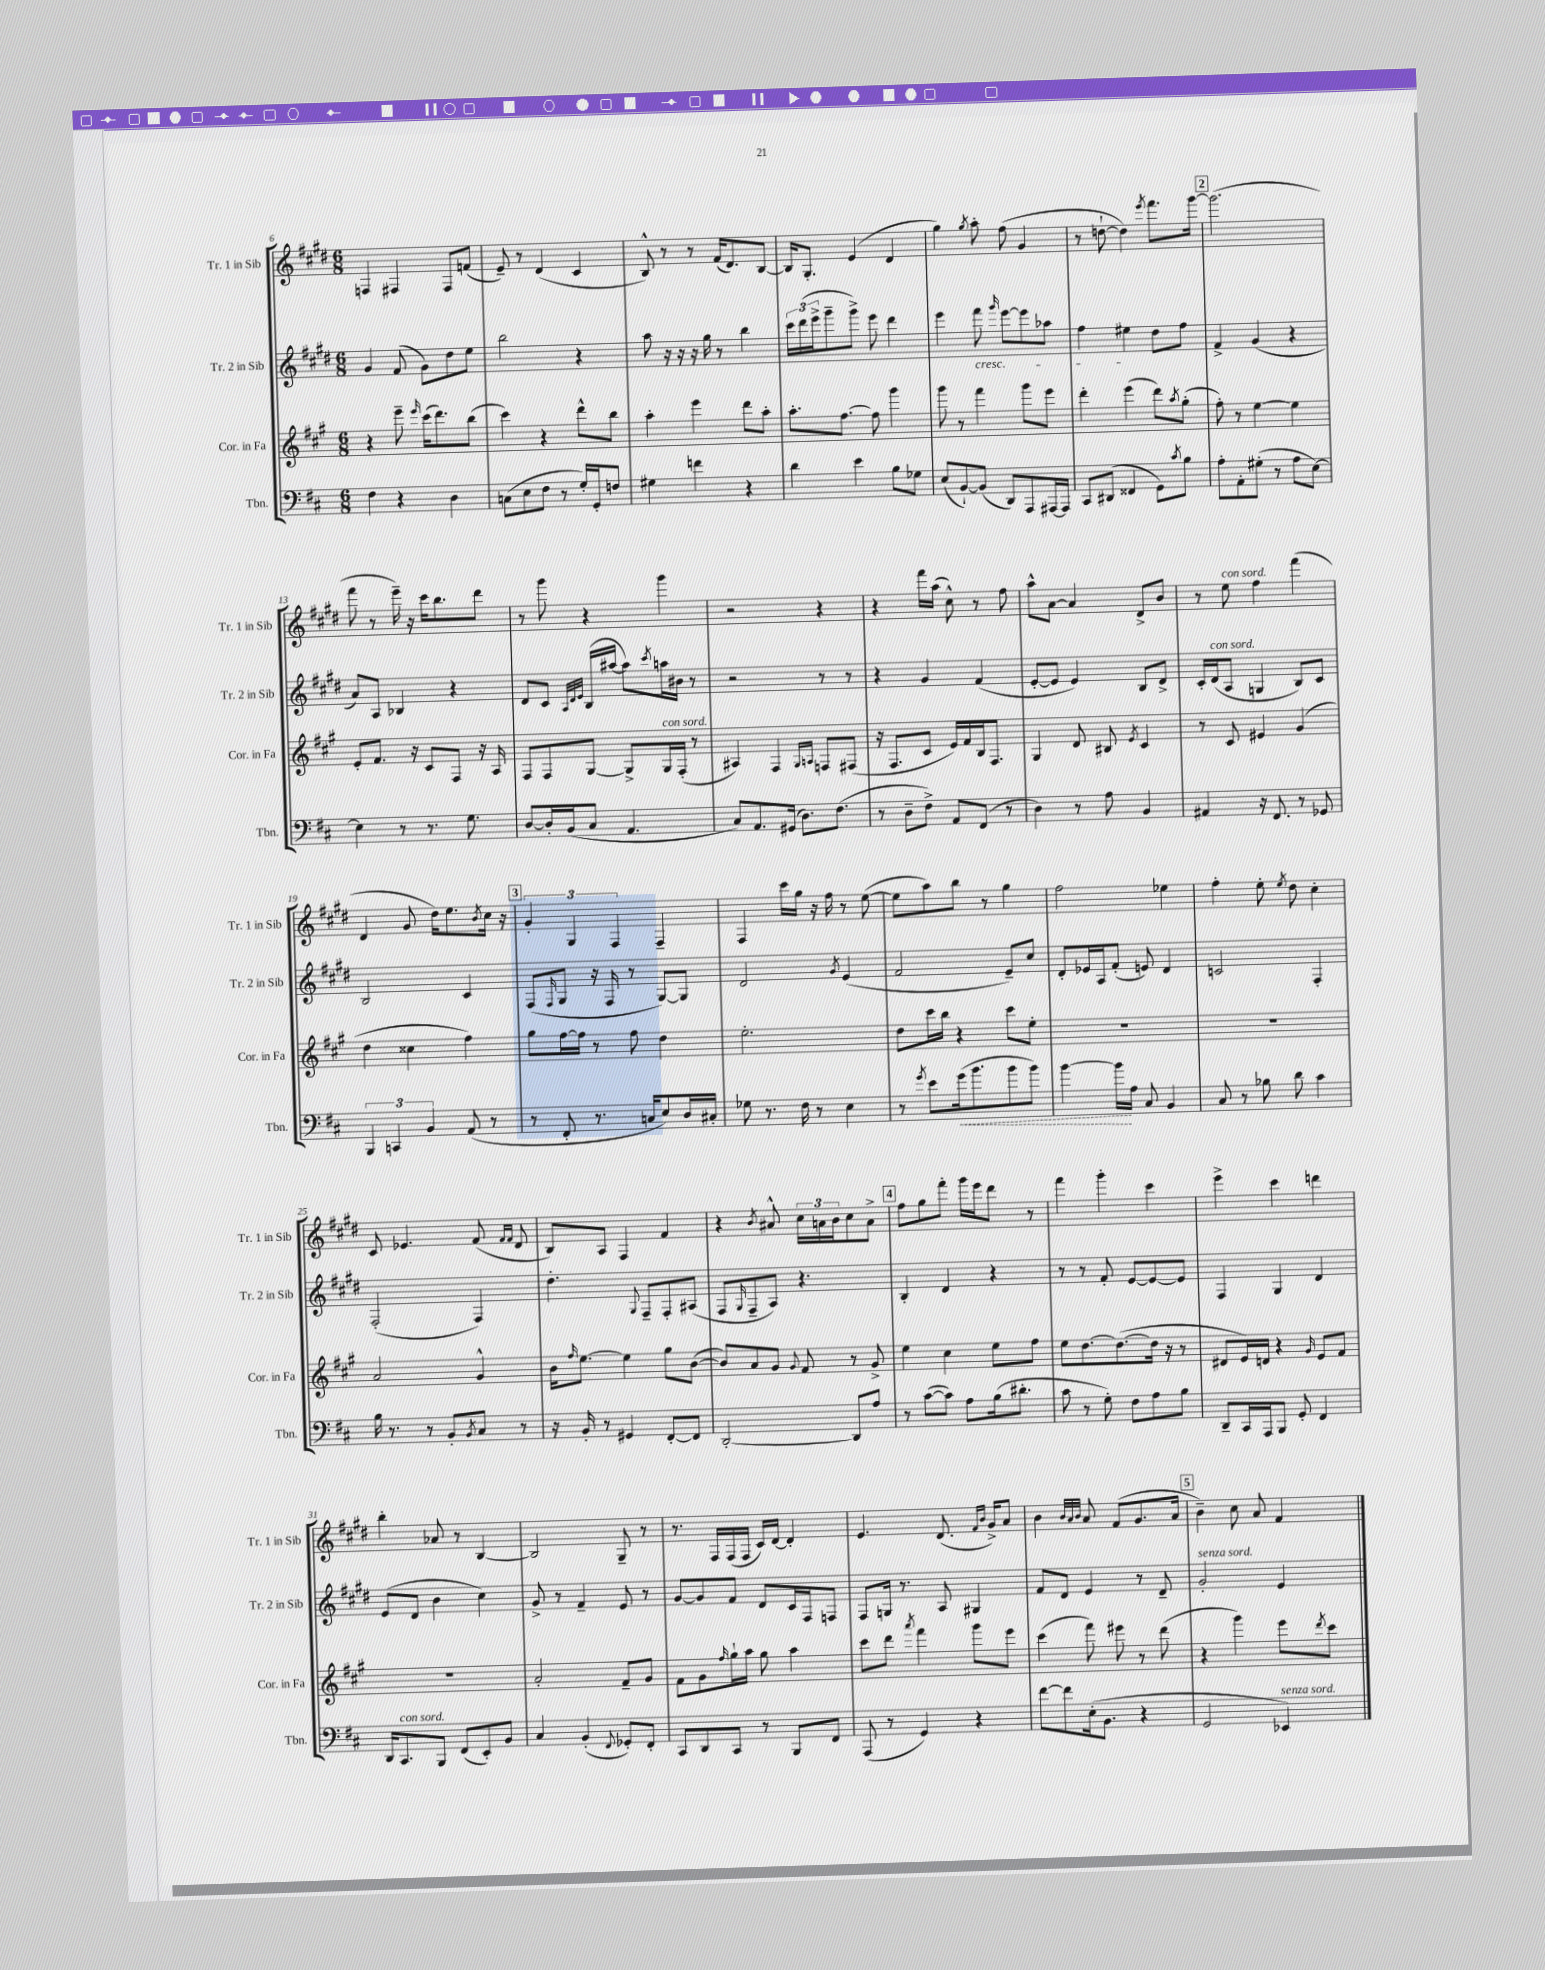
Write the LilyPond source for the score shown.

<<
\new StaffGroup <<
\new Staff = "s0" \with { instrumentName = "Tr. 1 in Sib" shortInstrumentName = "Tr. 1 in Sib" } {
    \clef treble \key e \major \numericTimeSignature \time 6/8
    f4 fis4 fis8 f'8( |
    e'8--) r8 dis'4( cis'4 |
    b8-^) r8 r8 fis'16( dis'8.) b8~ |
    b16 gis8.-. e'4( dis'4 |
    gis''4) \acciaccatura { gis''8 } a''8-. fis''8( gis'4 |
    r8 d''8~-! d''4) \acciaccatura { e'''8 } fis'''8. gis'''16~ |
    \mark \markup { \box "2" } gis'''2.( |
    fis'''8 r8 e'''16--) r16 cis'''16 b''8. dis'''8 |
    r8 gis'''8 r4 gis'''4 |
    r2 r4 |
    r4 fis'''16 a''16( cis''8-^) r8 fis''8 |
    a''8-^ a'8~ a'4 dis'8-> b'8 |
    r8 e''8^\markup { \italic "con sord." } fis''4 fis'''4( |
    dis'4 gis'8 dis''16) e''8. \acciaccatura { b'8 } cis''16 r16 |
    \mark \markup { \box "3" } \tuplet 3/2 { gis'4-. gis4 fis4 } fis4-- |
    fis4 cis'''16 gis''16 r16 fis''16 r8 e''8~( |
    e''8 a''8) b''8 r8 gis''4 |
    fis''2 ees''4 |
    fis''4-. e''8-. \acciaccatura { e''8 } dis''8 cis''4-. |
    cis'8 ees'4. fis'8( \grace { fis'16 fis'16 } dis'8 |
    b8) a8 fis4 fis'4 |
    r4 \acciaccatura { b'8 } ais'8-^ \tuplet 3/2 { cis''16 a'16 b'16 } cis''8 a'8-> |
    \mark \markup { \box "4" } fis''8 gis''8 fis'''8-. gis'''16 e'''16 dis'''8 r8 |
    fis'''4 gis'''4-. cis'''4 |
    e'''4-> cis'''4 d'''4 |
    b''4-. aes'8 r8 b4~ |
    b2 gis8-- r8 |
    r8. fis16 fis16( fis16 cis'16) dis'16~ dis'4-. |
    e'4. dis'8.( \grace { fis'16 b'16 } gis'16->) a'8 |
    b'4 \grace { b'32 a'32 b'32 } a'8 fis'8( gis'8. a'16 |
    \mark \markup { \box "5" } b'4--) cis''8 a'8 fis'4 \bar "|." |
}
\new Staff = "s1" \with { instrumentName = "Tr. 2 in Sib" shortInstrumentName = "Tr. 2 in Sib" } {
    \clef treble \key e \major \numericTimeSignature \time 6/8
    gis'4 fis'8( gis'8) dis''8 e''8 |
    b''2 r4 |
    a''8 r16 r16 r16 gis''16 r8 b''4 |
    \tuplet 3/2 { cis'''16 dis'''16( e'''16-> } gis'''8-- gis'''8->) e'''8 dis'''4 |
    e'''4 fis'''8\cresc \grace { gis'''16 } e'''8~ e'''8 aes''8 |
    fis''4 eis''4\! dis''8 fis''8 |
    \mark \markup { \box "2" } fis'4-> gis'4( r4 |
    a'8) a8 bes4 r4 |
    dis'8 cis'8 \grace { a32 dis'32 e'32 } b16( ais''16~ ais''8) \acciaccatura { cis'''8 } a''16 bis'16 r8 |
    r2 r8 r8 |
    r4 gis'4 fis'4( |
    e'8~-. e'8 e'4) b8 dis'8-> |
    cis'16-. dis'16^\markup { \italic "con sord." }( a8 g4 b8) cis'8 |
    b2 cis'4 |
    \mark \markup { \box "3" } fis8( \grace { fis16 } gis8 r16 fis16 r8 gis8~) gis8 |
    dis'2 \acciaccatura { gis'8 } e'4( |
    fis'2 e'8--) cis''8 |
    dis'8-. ees'16 a16 fis'8-.( e'8) dis'4 |
    c'2 fis4-. |
    fis2-.( fis4) |
    dis''4.-. \appoggiatura { gis8 } fis8-- fis8-. ais8( |
    fis8 \grace { gis16 } fis8-- a8) r4. |
    \mark \markup { \box "4" } b4-. dis'4 r4 |
    r8 r8 fis'8-. e'8~ e'8~ e'8 |
    fis4 gis4 dis'4 |
    e'8( dis'8 b'4 cis''4) |
    gis'8-> r8 fis'4-- e'8 r8 |
    gis'8~ gis'8 fis'8 dis'8 cis'16 fis16 f8 |
    fis8 g16 r8. a8 gis4 |
    fis'8 dis'8 e'4 r8 dis'8-- |
    \mark \markup { \box "5" } gis'2-.^\markup { \italic "senza sord." } e'4 \bar "|." |
}
\new Staff = "s2" \with { instrumentName = "Cor. in Fa" shortInstrumentName = "Cor. in Fa" } {
    \clef treble \key a \major \numericTimeSignature \time 6/8
    r4 e'''8-- \grace { e'''16 } cis'''16( d'''8.) b''8( |
    cis'''4) r4 d'''8-^ b''8 |
    a''4-. e'''4 d'''8 a''8-. |
    a''8.-. fis''8.~ fis''8 gis'''4 |
    gis'''8 r8 fis'''4 gis'''8 e'''8 |
    d'''4-. e'''4( d'''8) \acciaccatura { a''8 } gis''8-.( |
    \mark \markup { \box "2" } fis''8-.) r8 e''4~ e''4 |
    e'8-. fis'8. r16 cis'8 fis8 r16 a16 |
    fis8 fis8 gis8~ gis8-> gis16^\markup { \italic "con sord." } fis16-.( r8 |
    ais4) fis4 \grace { gis16 a16 } f8 fis8( |
    r16 fis8. cis'8 e'16) fis'16 b16 fis8. |
    gis4 d'8 bis8 \acciaccatura { e'8 } cis'4 |
    r8 cis'8 eis'4 gis'4( |
    d''4 cisis''4 fis''4) |
    \mark \markup { \box "3" } gis''8 fis''16~ fis''16 r8 fis''8 d''4 |
    e''2.-. |
    d''8 cis'''16 b''16 r4 cis'''8 e''8-. |
    R2. |
    R2. |
    a'2 gis'4-^ |
    b'16 \grace { fis''16 } e''8.~ e''4 gis''8 b'8~( |
    b'8) a'8 gis'8 \appoggiatura { gis'8 } fis'8 r8 gis'8-> |
    \mark \markup { \box "4" } e''4 cis''4 e''8 fis''8 |
    e''8 d''8.~ d''8.~( d''16 r16 r8 |
    dis'8 e'16) d'16 r4 \grace { gis'16 } e'8 fis'8 |
    R2. |
    a'2-. fis'8-- gis'8 |
    fis'8 gis'8 \grace { fis''16 } gis''16-! a''16 gis''8 a''4 |
    cis'''8 d'''8 \acciaccatura { a'''8 } fis'''4 gis'''8 e'''8 |
    cis'''4( fis'''8) eis'''8 r8 d'''8( |
    \mark \markup { \box "5" } r4 gis'''4) e'''8 \acciaccatura { d'''8 } cis'''8 \bar "|." |
}
\new Staff = "s3" \with { instrumentName = "Tbn." shortInstrumentName = "Tbn." } {
    \clef bass \key d \major \numericTimeSignature \time 6/8
    fis4 r4 d4 |
    c8( e8 fis8 r8 g16-.) g,16-. f8 |
    gis4 f'4 r4 |
    d'4 e'4 b8 ges8 |
    e8( b,8~-!) b,8( d,8) a,,8 ais,,16~ ais,,16 |
    cis,8 dis,8( fisis,4 g,8) \acciaccatura { cis'8 } b8 |
    \mark \markup { \box "2" } a8-. a,8-. gis8-.( r8 a8 e8~) |
    e4 r8 r8. g8. |
    d8~ d16-. b,16( cis8 a,4. |
    cis8) a,8. gis,16( d8.) fis8.( |
    r8 d8-- fis8->) a,8 fis,8( r8 |
    d4) r8 a8 b,4 |
    ais,4 r16 fis,8. r8 ges,8 |
    \tuplet 3/2 { b,,4 c,4 b,4 } a,8( r8 |
    \mark \markup { \box "3" } r8 fis,8-. r8. c16 e8) d16 cis16-. |
    ges8 r8. fis16 r8 e4 |
    r8 \acciaccatura { g'8 } e'8 \once \override Hairpin.style = #'dashed-line g'16\<( b'8. b'8 b'8) |
    b'4~ b'16\! a16 cis8 b,4 |
    cis8 r8 bes8 d'8 cis'4 |
    b16 r8. r8 b,8-. \acciaccatura { b,8 } cis8 r8 |
    r16 b,16-. r8 gis,4 fis,8~-. fis,8 |
    d,2~-. d,8 a8 |
    \mark \markup { \box "4" } r8 cis'8~( cis'8) a8 b16( dis'8.-. |
    cis'8 r8 g8-.) fis8 a8 b8 |
    d,8-- cis,16 a,,16 b,,8 g,8-. fis,4 |
    d,16 cis,8.^\markup { \italic "con sord." } b,,8 fis,8( e,8-.) b,8 |
    cis4 b,4-.( \appoggiatura { fis,8 } ges,8-.) fis,8-. |
    cis,8 d,8 cis,8 r8 b,,8 fis,8 |
    a,,8( r8 g,4) r4 |
    fis'8~ fis'8 e16-.( b,8. r4 |
    \mark \markup { \box "5" } g,2 ees,4^\markup { \italic "senza sord." }) \bar "|." |
}
>>
>>
\layout { \context { \Score currentBarNumber = #6 } }
